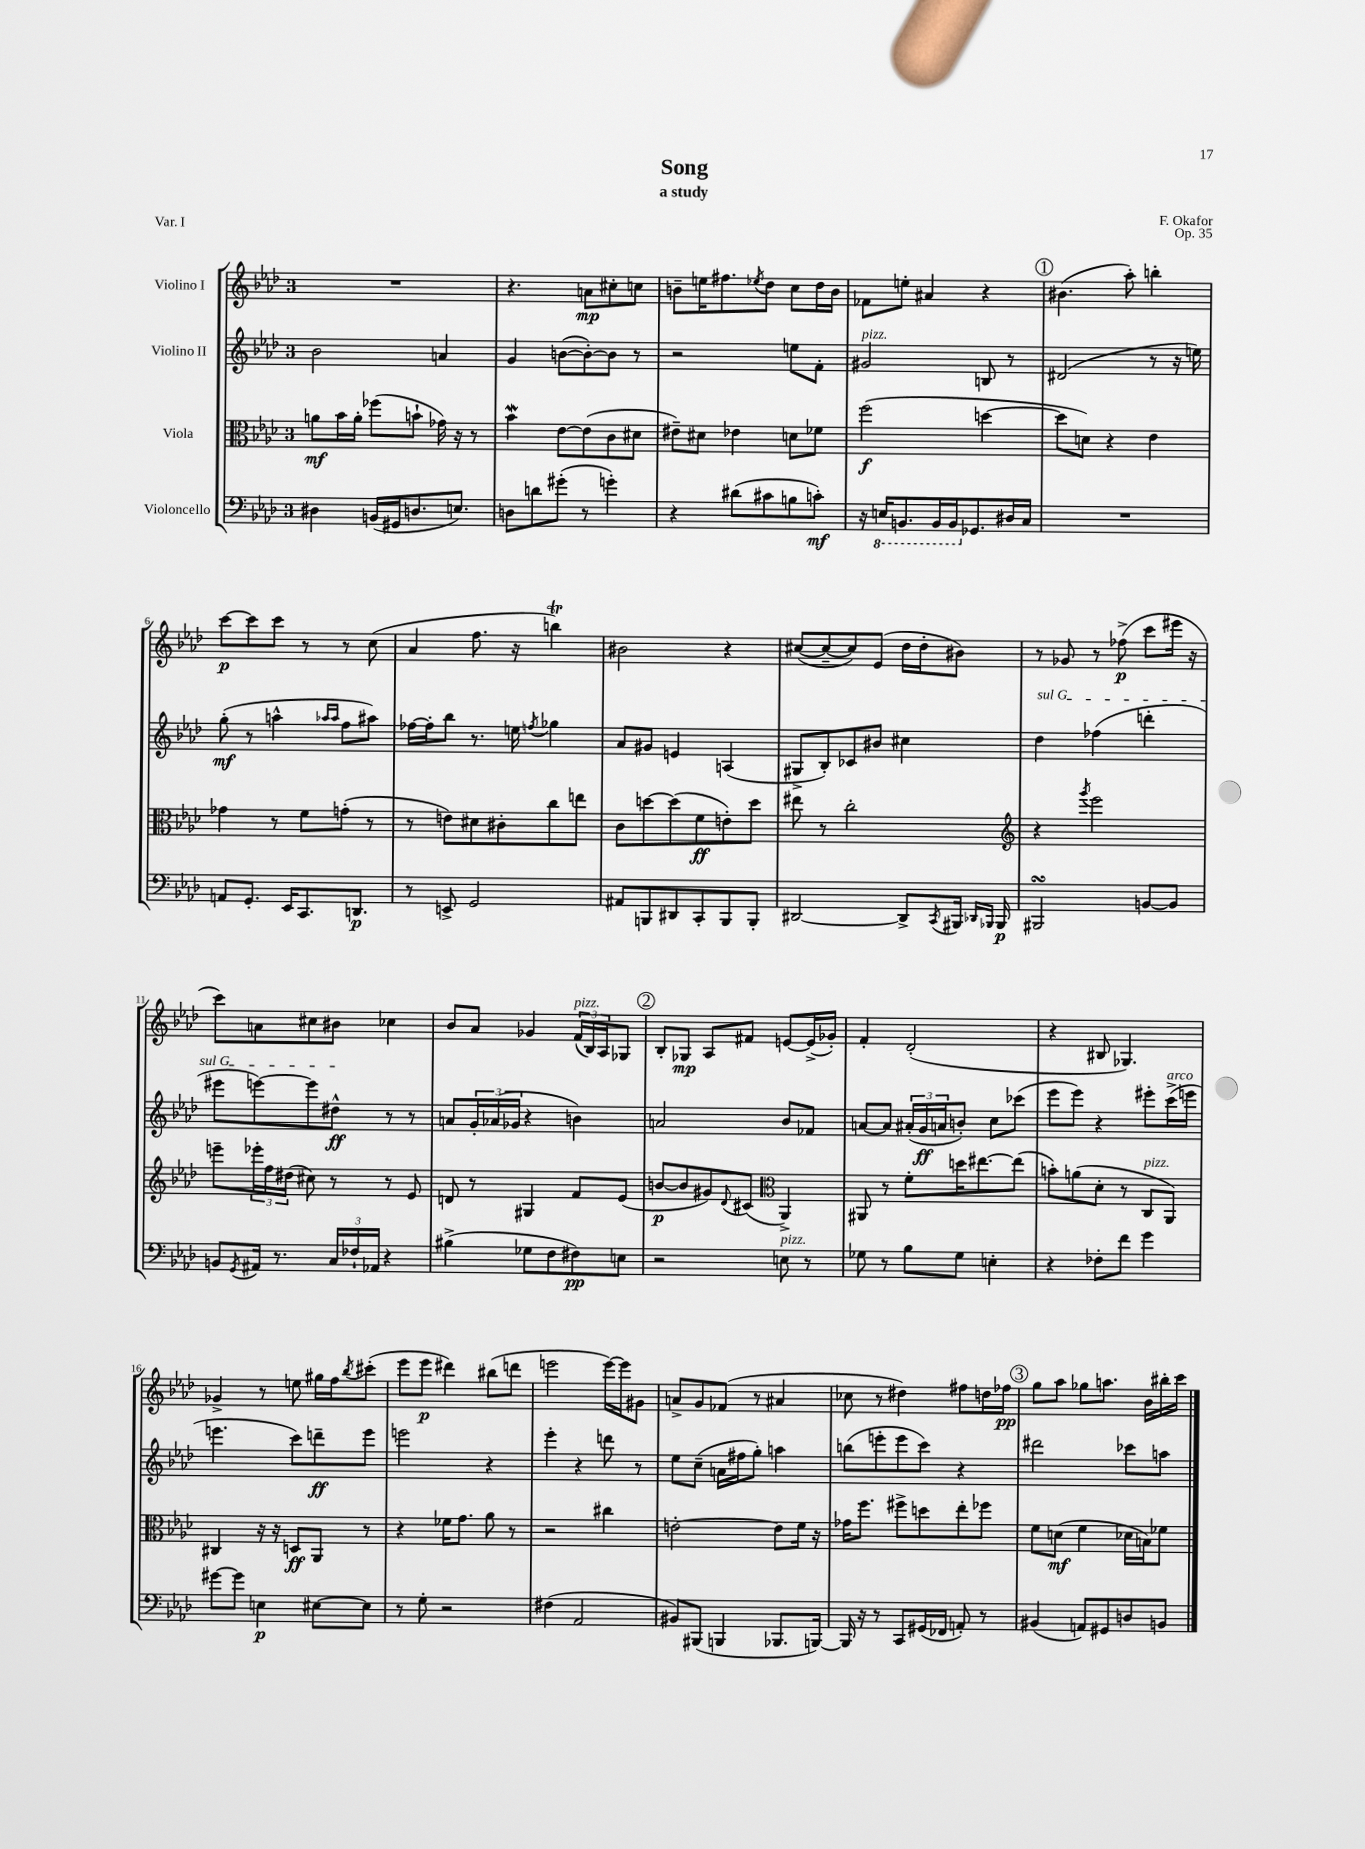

**kern	**kern	**kern	**kern
*staff4	*staff3	*staff2	*staff1
*clefF4	*clefC3	*clefG2	*clefG2
*k[b-e-a-d-]	*k[b-e-a-d-]	*k[b-e-a-d-]	*k[b-e-a-d-]
*M3/4	*M3/4	*M3/4	*M3/4
4D#\	8a\L	2b-\	2.r
.	16b-\L	.	.
.	16a'\JJ	.	.
(16BB/LL	(8ff-\L	.	.
16GG#/J	.	.	.
8.D/	8b`\J	.	.
.	16g-\)	4a/	.
8.E/J)	16r	.	.
.	8r	.	.
=	=	=	=
8D\L	4b-\	4g/	4.r
8d\	.	.	.
(8g#'\J	[8e-\L	([8b\L	.
8r	(8e-\]	8b'\_)	8a\L
4g'\)	8c\	8b\]J	8cc#'\
.	8d#\J	8r	8cc\J
=	=	=	=
4r	8e#~\L)	2r	8b~\L
.	8d#\J	.	16ee\K
.	.	.	8.ff#\
(8d#\L	4e-\	.	.
.	.	.	8qee-/
8c#\	.	.	8dd-\J
8B\	8d\L	8ee\L	8cc\L
8c'\J)	8f-\J	8f'\J	16dd-\L
.	.	.	16b\JJ
=	=	=	=
16r	(2ff\	2g#/	8f-\L
16EE/LK	.	.	.
8.BBB/	.	.	8ee'\J
.	.	.	4a#/
16BBB/L	.	.	.
16BBB/J	.	.	.
8.GG-/	.	.	.
.	[4dd\	8B/	4r
16D#/L	.	8r	.
16C/JJ	.	.	.
=	=	=	=
2.r	8dd\]L	(2d#/	(4.b#\
.	8d\J)	.	.
.	4r	.	.
.	.	.	8aa-'\)
.	4e-\	8r	4bb'\
.	.	16r	.
.	.	16ee\)	.
=	=	=	=
8AA/L	4g-\	(8gg'\	[8ccc\L
8.GG'/J	.	8r	8ccc\]
.	8r	4aa^^\	8ccc\J
16EE-/LK	.	.	.
8.CC/	8f\L	.	8r
.	.	16qqaa-/LL	.
.	.	16qqaa-/JJ	.
.	(8g'\J	8ff\L	8r
8.DD/J	.	.	.
.	8r	8aa#\J)	(8cc\
=	=	=	=
8r	8r	[16ff-\LL	4a-/
.	.	16ff-'\]J	.
8EE^/	8e\L)	8bb-\J	.
2GG/	8d#\	8.r	8.ff\
.	8c#'\	.	.
.	.	16ee\	16r
.	.	8qff/	.
.	8cc\	4gg-\	4bb\)
.	8ee\J	.	.
=	=	=	=
8AA#/L	8c\L	8a-/L	2b#\
8BBB/	[8dd\	8g#/J	.
8DD#/	(8dd\]	4e/	.
8CC'/	8f\	.	.
8BBB/	8e'\)	(4A/	4r
8BBB'/J	8dd\J	.	.
=	=	=	=
[2DD#/	8ee#\	8G#^/L	([8cc#/L
.	8r	8B-'/)	8cc#~/_
.	2cc'\	8c-/	8cc#/])
.	.	8b#/J	(8e-/J
8DD#^/]L	.	4cc#\	16dd-\LL
.	.	.	16dd-'\J
8qCC/	.	.	.
16BBB#/Jk	.	.	8b#\J)
16qqDD-/LL	.	.	.
16qqBBB-/JJ	.	.	.
16BBB-/	.	.	.
=	=	=	=
*	*clefG2	*	*
2BBB#/	4r	4dd-\	8r
.	.	.	8g-/
.	8qggg/	.	.
.	2eee-\	(4ff-\	8r
.	.	.	(8ff-^\
[8BB/L	.	4ddd'\	8ccc\L
8BB/]J	.	.	16eee#\Jk
.	.	.	16r
=	=	=	=
8BB/L	8eee~\L	8eee#\L	8ccc\L)
8qGG/	.	.	.
16AA#/Jk	24eee-'\L	[8eee\)	8a\
.	24ff\	.	.
8.r	.	.	.
.	(24dd#\JJ	.	.
.	8cc#\)	8eee\]	8cc#\
24C/LL	8r	8dd#^^\J	8b#\J
24F-`/	.	.	.
24AA-/JJ	.	.	.
4r	8r	8r	4cc-\
.	8e-/	8r	.
=	=	=	=
(4B#^\	8d/	8a/L	8b-/L
.	8r	24g'/L	8a-/J
.	.	(24a-/	.
.	.	24g-/JJ	.
8G-\L	4G#/	4r	4g-/
8F\	.	.	.
8F#\)	8f/L	4b\)	(24f/LL
.	.	.	24B-/)
.	.	.	24A-/J
8E\J	(8e-/J	.	8G-/J
=	=	=	=
2r	[8b/L	2a/	8B-'/L
.	8b/]	.	8G-/J
.	8g#/)	.	8A-/L
.	8qqd-/	.	.
.	(8c#/J	.	8f#/J
*	*clefC3	*	*
8E\	4AA-^/)	8b-/L	[8e/L
8r	.	8f-/J	(16e^/]L
.	.	.	16g-'/JJ)
=	=	=	=
8G-\	8AA#/	[8a/L	4f'/
8r	8r	8a/]J	.
8B-\L	8f'\L	(24a#'/LL	(2d-'/
.	.	24g/	.
.	.	24a/J	.
8G-\J	16dd\K	8b'/J)	.
.	[8.ee#\	.	.
4E'\	.	8cc\L	.
.	(8ee#\]J	(8ccc-\J	.
=	=	=	=
4r	8b'\L)	8eee-\L	4r
.	(8a\	8eee-\J)	.
8F-'\L	8d-'\J	4r	8B#/
8f\J	8r	.	4.G-/)
4g\	8C/L	8eee#'\L	.
.	8AA-/J)	(16ccc^\L	.
.	.	16eee\JJ	.
=	=	=	=
[8g#\L	4C#/	4.eee\	4g-^/
8g#\]J	.	.	.
4E\	16r	.	8r
.	16r	.	.
.	8D/L	8ccc\L)	8ee\
[8E#\L	8AA-/J	8ddd~\	16gg#\LL
.	.	.	16ff\J
.	.	.	8qbb-/
8E#\]J	8r	8eee\J	(8ccc#'\J
=	=	=	=
8r	4r	2eee\	8eee-\L
8G'\	.	.	8eee-\J
2r	16f-\LK	.	4ddd#\)
.	8.g\J	.	.
.	8a-\	4r	(8bb#\L
.	8r	.	8ddd\J
=	=	=	=
(4F#\	2r	4eee-'\	2eee\
2AA-/	.	4r	.
.	4cc#\	8ddd\	[16eee\LL)
.	.	.	16eee\]J
.	.	8r	8g#\J
=	=	=	=
8BB#/L)	[2e'\	8ee-\L	8a^/L
(8BBB#/J	.	(8cc~\J	8g/
4BBB/	.	16a\LL	(8f-/J
.	.	16ff#\J	.
.	.	8gg'\J)	8r
8.BBB-/L	8e\]L	4aa\	4a#/
.	16f\Jk	.	.
[16BBB/Jk)	16r	.	.
=	=	=	=
16BBB/]	16g-\LK	(8bb\L	8cc-\
16r	8.ff\J	.	.
8r	.	8eee'\	8r
8CC/L	8ff#^\L	8eee\	4dd#\)
(16GG#/L	8dd\	8ccc\J)	.
16FF-/JJ	.	.	.
8AA'/)	8ee-'\	4r	8ff#\L
8r	8ff-\J	.	16dd\L
.	.	.	16ff-\JJ
=	=	=	=
(4BB#/	8f\L	2ddd#\	8gg\L
.	(8d\J	.	8aa-\J
8AA/L)	4f\	.	8gg-\L
8GG#/	.	.	8.aa\J
8D/	16d-\LL	8ccc-\L	.
.	16B\J)	.	16b-\LL
8BB/J	8f-\J	8aa\J	16bb#'\
.	.	.	16ccc\JJ
==	==	==	==
*-	*-	*-	*-
